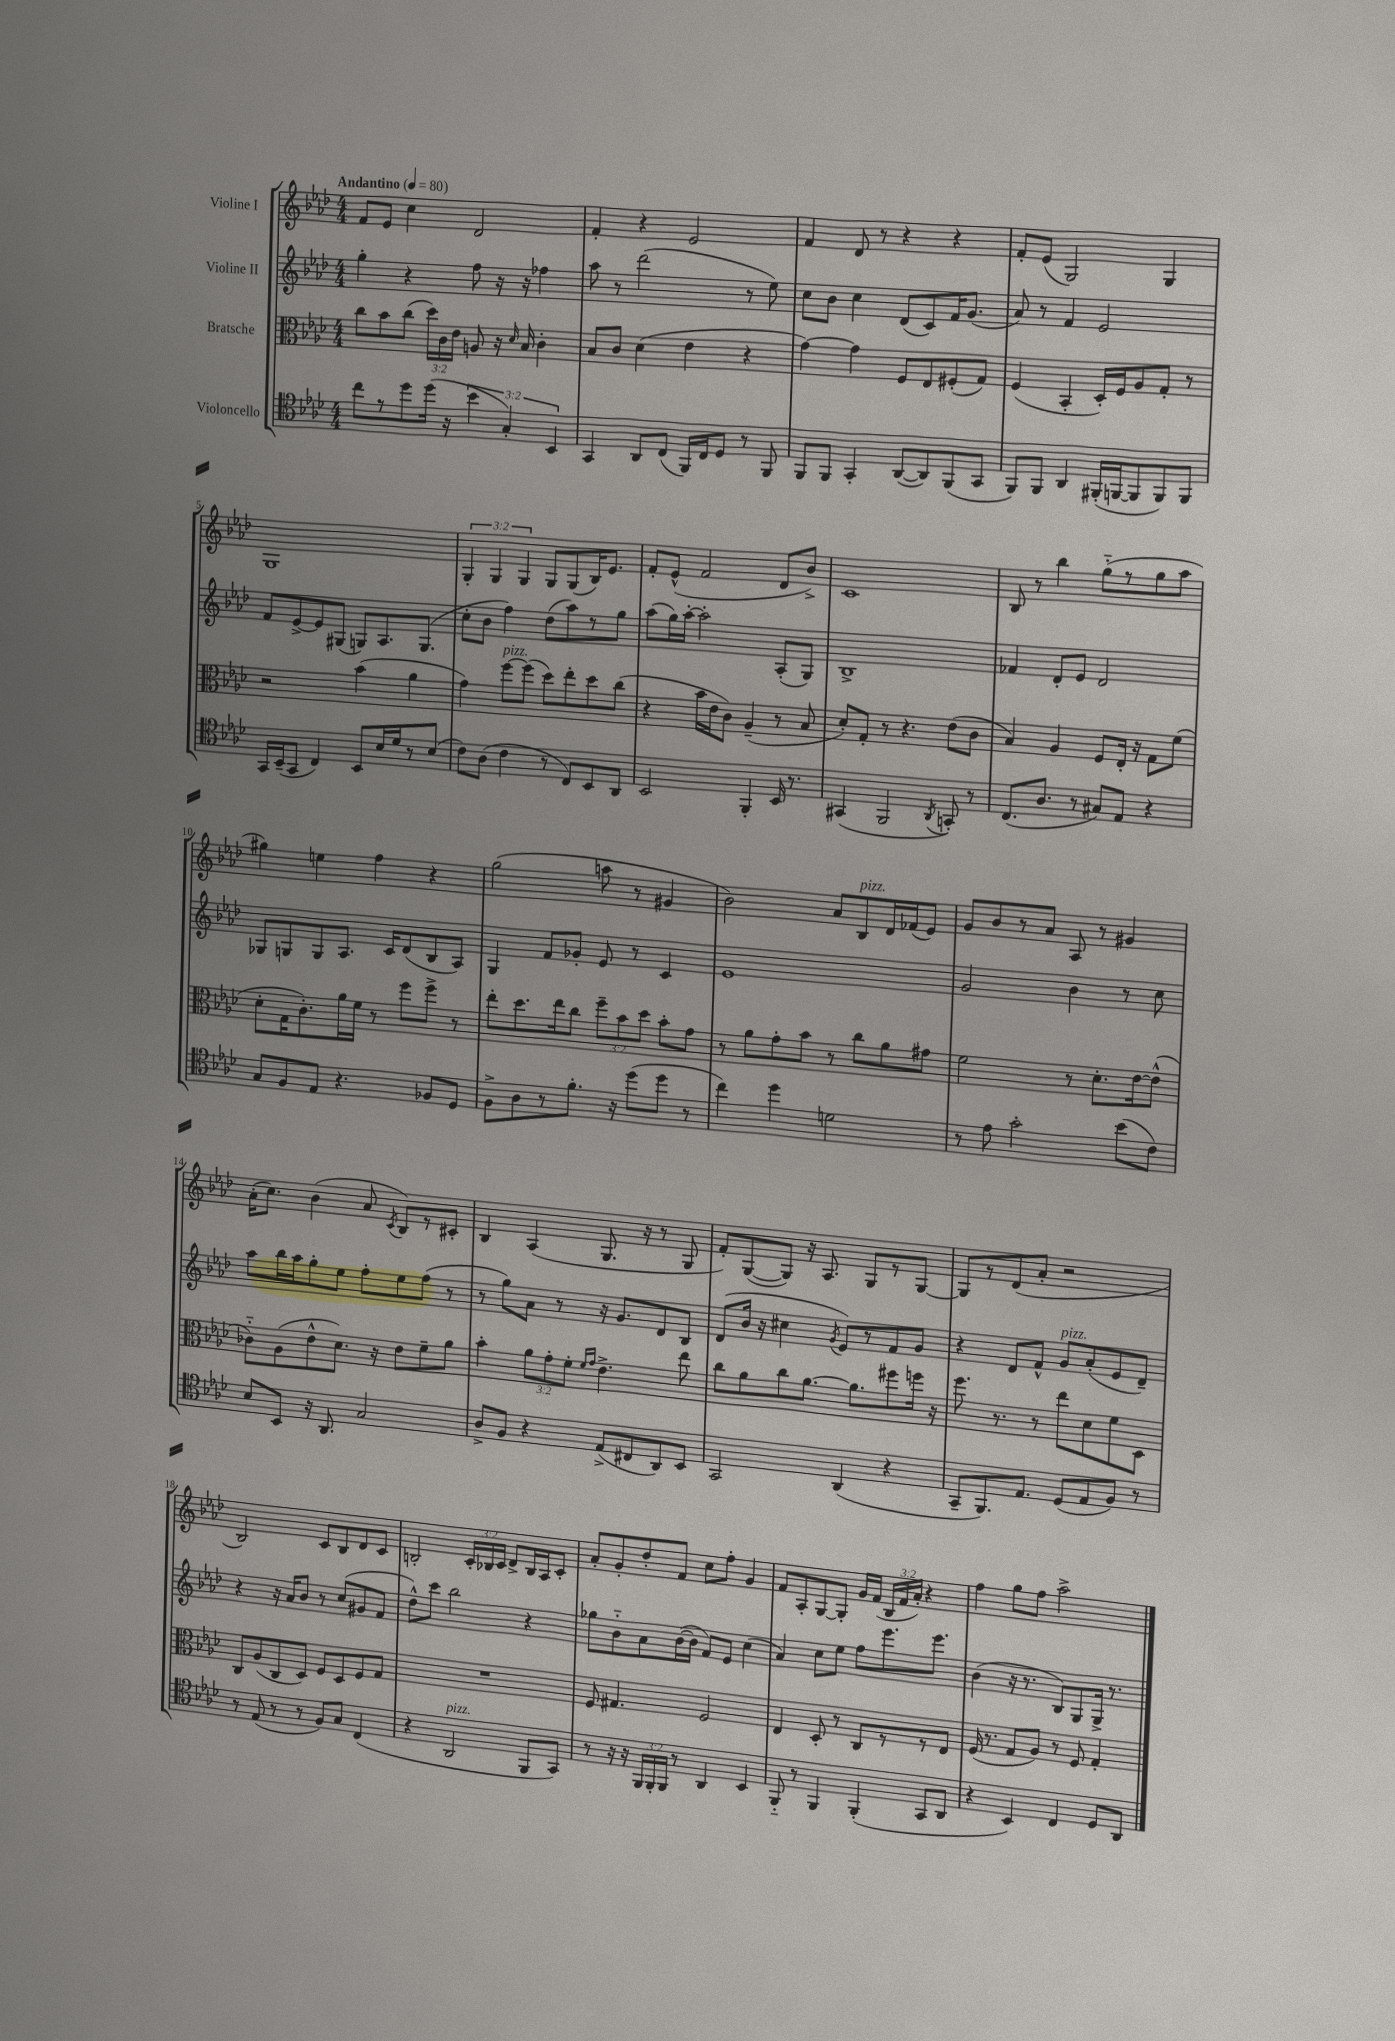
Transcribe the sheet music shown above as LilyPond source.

<<
\new StaffGroup <<
\new Staff = "s0" \with { instrumentName = "Violine I" } {
    \clef treble \key aes \major \numericTimeSignature \time 4/4 \override Staff.TupletNumber.text = #tuplet-number::calc-fraction-text \tempo "Andantino" 4 = 80
    \autoBeamOff f'8[ ees'8] c''4 des'2 |
    f'4-. r4 ees'2 |
    f'4 des'8 r8 r4 r4 |
    f'8[-. ees'8]( g2) g4 |
    g1 |
    \tuplet 3/2 { g4-. g4 g4 } g8[ g8( bes16) ees'8.] |
    f'8[-. ees'8]-^( f'2 des'8[ bes'8]->) |
    c'1 |
    bes8 r8 bes''4 g''8[-_( r8 g''8 aes''8] |
    gis''4) e''4 f''4 r4 |
    g''2( a''8 r8 gis'4 |
    bes'2) aes'8[ bes8^\markup { \italic "pizz." } des'16 fes'16( ees'8]) |
    g'8[ bes'8 r8 aes'8] aes8 r8 gis'4 |
    aes'16[-.( c''8.]) bes'4( aes'8 \acciaccatura { c'8 } bes8[) r8 cis'8]-. |
    bes4 aes4( g8. r16 r8 g8 |
    f'8[-.) g8~( g8]) r16 aes8. g8[ r8 g8]~ |
    g8[ r8 des'8( aes'8]-. r2 |
    bes2) c'8[ bes8 des'8 c'8] |
    b2-. \tuplet 3/2 { c'16[-. bes16 c'16] } des'8[-> bes16 aes16 c'8]-. |
    aes'8[-. g'8-. des''8-. f'8] c''8[ f''8]-. g'4 |
    f'8[ aes8-. g8~ g8]-. g'16[ f'16]( \tuplet 3/2 { bes16[ f'16 aes'16]-.) } r4 |
    f''4 g''8[ f''8] aes''2-> \bar "|." |
}
\new Staff = "s1" \with { instrumentName = "Violine II" } {
    \clef treble \key aes \major \numericTimeSignature \time 4/4
    \autoBeamOff g''4-. r4 f''8 r16 r16 fes''4 |
    aes''8 r8 des'''2( r8 ees''8) |
    c''8[ bes'8] c''4 des'8[( c'8) f'16 g'8.]( |
    aes'8) r8 f'4 ees'2 |
    f'8[ ees'8~-> ees'8 gis8]( g8[) aes8. g8.]( |
    c''8[-. bes'8] f''4) des''8[( aes''8) r8 g''8] |
    aes''8[( g''16) aes''16]~-. aes''2-. aes8[-.( g8]) |
    bes1-> |
    fes'4 des'8[-. ees'8] des'2 |
    ges8[ g8 g8 aes8.] c'16[ des'8( bes8 aes8]) |
    g4 f'8[ ges'8]-. ees'8 r8 c'4 |
    ees'1 |
    g'2 bes'4 r8 c''8 |
    aes''8[ bes''16 aes''16 g''8-. ees''8] f''8[-. ees''8 f''8]( r8 |
    r8 g''8[) aes'8] r8 r16 g'8.[ des'8 bes8] |
    des'8[( bes'16] r16 cis''4 \acciaccatura { g'8 } ees'8[) r8 f'8 g'8] |
    r4 des'8[ f'8]-^ g'8[^\markup { \italic "pizz." } aes'8-.( ees'8 des'8]--) |
    r4 r16 aes'16[ bes'8] r8 c''8[( gis'8 f'8] |
    des''8[-^) c'''8] bes''2 r4 |
    ges''8[ bes'8-_ aes'8 bes'16~( bes'16] f'8[) ees'8] c''4( |
    aes'4) c''8[ ees''8] f''8[ ees'''8. ees'''8.] |
    bes'4( r16 r8. bes8[) g8 g16]-> r8. \bar "|." |
}
\new Staff = "s2" \with { instrumentName = "Bratsche" } {
    \clef alto \key aes \major \numericTimeSignature \time 4/4 \override Staff.TupletNumber.text = #tuplet-number::calc-fraction-text
    \autoBeamOff c''8[ bes'8 c''8]( \tuplet 3/2 { des''16[) c'16 ees'16] } a8 r16 \grace { des'16 } bes16 c'4-. |
    bes8[ c'8] des'4( ees'4 r4 |
    g'4~) g'4 f8[ ees8 fis8-.( g8]) |
    f4( bes,4-. des16[-.) f16 aes8 g8]-. r8 |
    r2 bes'4( aes'4 |
    g'4) f''8[~^\markup { \italic "pizz." } f''8]( des''8[) ees''8-. des''8 c''8]( |
    r4 bes'16[ ees'16 c'8]) aes4--( r8 bes8 |
    des'8[-.) g8]-. r8 r4. ees'8[( c'8] |
    bes4) aes4 f8[ ees16]-. r16 g8[ f'8]( |
    des'8[-. g16 c'8.-.) aes'16 f'16] r8 f''8[ f''8]-> r8 |
    ees''8[-. des''8. ees''16 c''8] \tuplet 3/2 { f''8[-- bes'8 des''8] } bes'8[-. g'8] |
    r8 aes'8[ g'8-. bes'8] r8 c''8[ aes'8 gis'8] |
    f'2 r8 des'8.[-. ees'16~ ees'8]-^( |
    ces'8[-_) aes8( ees'8-^ des'8.]) r16 ees'8[ f'8-- aes'8] |
    bes'4-. \tuplet 3/2 { aes'8[ g'8-. f'8]-. } \grace { f'16[ g'16] } ees'4.-> ees''8 |
    c''8[ aes'8 c''8 aes'8.]~ aes'8.[ fis''8 f''16] r16 |
    f''8. r8. r8 ees''8[ des'8 f'8 des8] |
    c8[ aes8( c8 des8]) f8[ des8 f8 g8] |
    R1 |
    f8 gis4. f2 |
    ees4 des8-. r8 c8[ r8 r8 ees8] |
    f16( r8. g8[ aes8]) r8 f8 g4-. \bar "|." |
}
\new Staff = "s3" \with { instrumentName = "Violoncello" } {
    \clef tenor \key aes \major \numericTimeSignature \time 4/4 \override Staff.TupletNumber.text = #tuplet-number::calc-fraction-text
    \autoBeamOff c''8[ r8 des''8 des''16]( r16 \tuplet 3/2 { bes'4 g4-.) bes,4 } |
    g,4 aes,8[ c8]( f,16[) c16 des8] r8 f,8 |
    f,8[ f,8] g,4-. aes,8[~( aes,8) f,8( g,8] |
    f,8[) f,8] aes,4 fis,16[-.( f,16~ f,8 f,8) f,8] |
    g,16[ bes,16--( g,8] c4) bes,8[ bes16 des'16 r8 bes8]( |
    c'8[) aes8]( c'4 r8 c8[) bes,8 aes,8] |
    bes,2 f,4-. bes,16 r8. |
    gis,4( f,2 \acciaccatura { aes,8 } g,8-.) r8 |
    c8.[( aes8.] r8 gis8[) ees8] r4 |
    g8[ f8 ees8] r4. fes8[ des8] |
    f8[-> aes8 r8 f'8.]-. r16 des''8[( des''8] r8 |
    c''4) des''4 d'2 |
    r8 ees'8 g'2-. bes'8[( c'8]) |
    bes8[ bes,8] r16 aes,8. g2 |
    aes8[-> f8] r4 ees8[->( cis8 aes,8) bes,8] |
    g,2 aes,4( r4 |
    g,8[-- f,8.) ees8.] des8[( ees8 f8]) r8 |
    r8 ees8( r8 r8 f8[) g8] c4( |
    r4 aes,2^\markup { \italic "pizz." } f,8[ g,8]) |
    r8 r16 r16 \tuplet 3/2 { f,16[ f,16-. f,16] } r8 aes,4 bes,4 |
    f,8-_ r8 f,4 f,4-.( g,8[ aes,8] |
    r4 bes,4) c4 des8[ aes,8] \bar "|." |
}
>>
>>
